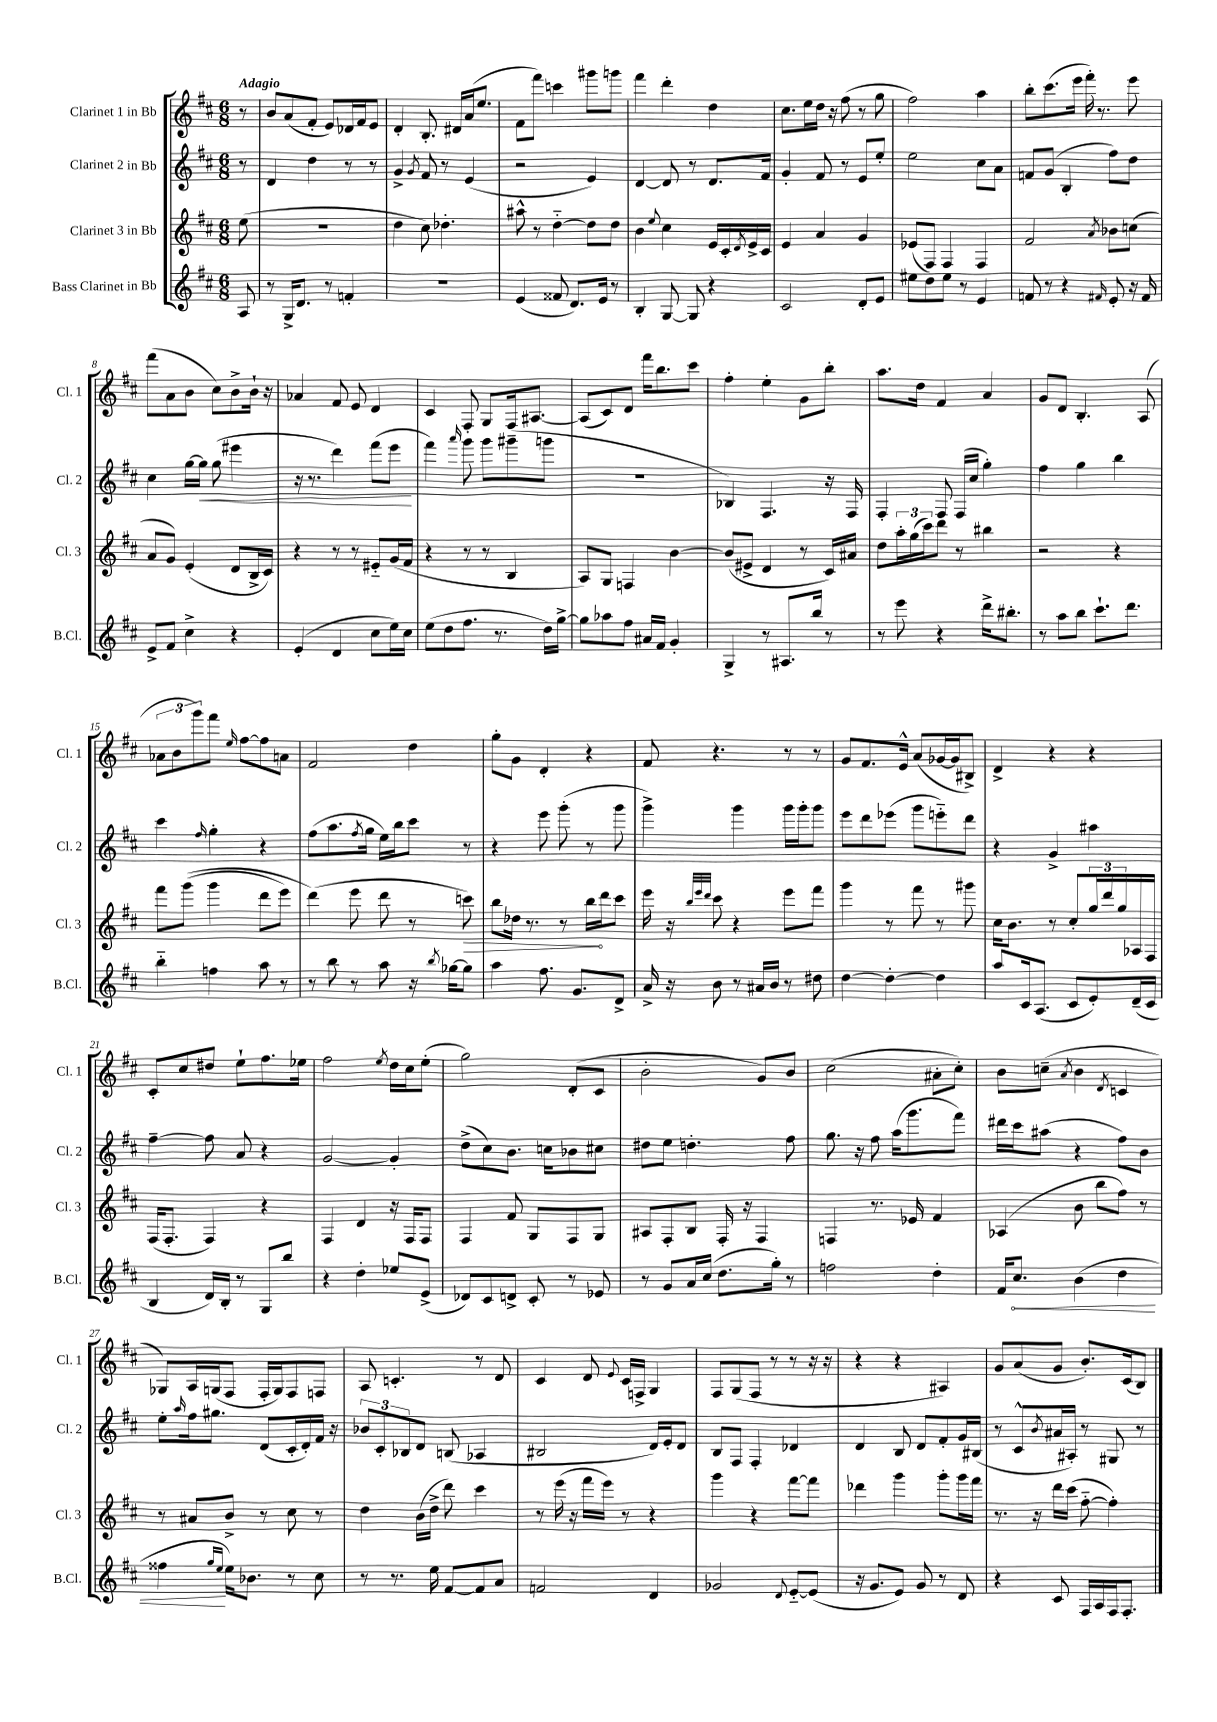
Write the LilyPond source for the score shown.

<<
\new StaffGroup <<
\new Staff = "s0" \with { instrumentName = "Clarinet 1 in Bb" shortInstrumentName = "Cl. 1" } {
    \clef treble \key d \major \numericTimeSignature \time 6/8 \partial 8 \tempo "Adagio"
    r8 |
    b'8 a'8( fis'8-. e'8) des'16 fis'16 e'8 |
    d'4-. b8.-. dis'16 a'16( e''8. |
    fis'8 fis'''8) c'''4 gis'''8 g'''8 |
    fis'''4 d'''4-. d''4 |
    cis''8. e''16 d''16 r16 fis''8( r8 g''8 |
    fis''2) a''4 |
    b''8-. cis'''8.( e'''16 fis'''16-.) r8. e'''8 |
    fis'''8( a'8 b'8 cis''8) b'8-> b'16-! r16 |
    aes'4 fis'8 e'8 d'4 |
    cis'4 fis8-. g8 fis16 ais8.~ |
    ais8( cis'8) d'8 fis'''16 b''8. cis'''8 |
    fis''4-. e''4-. g'8 b''8-. |
    a''8. d''16 fis'4 a'4 |
    g'8 d'8 b4.-. a8( |
    \tuplet 3/2 { aes'8 b'8 g'''8) } fis'''8 \grace { e''16 } fis''8~ fis''8 a'8 |
    fis'2 d''4 |
    g''8-. g'8 d'4-. r4 |
    fis'8 r4. r8 r8 |
    g'8 fis'8. e'16-^ a'8( ges'16~ ges'16 bis8->) |
    d'4-> r4 r4 |
    cis'8-. cis''8 dis''8 e''8-! fis''8. ees''16 |
    fis''2 \acciaccatura { e''8 } d''16 cis''16 e''8-.( |
    g''2) d'8-.( cis'8 |
    b'2-. g'8) b'8 |
    cis''2( ais'8-. cis''8-.) |
    b'8 c''8--( \acciaccatura { a'8 } b'4 \acciaccatura { d'8 } c'4 |
    ges8) a16 g16( fis8 fis16-. g16) fis8 f8 |
    a8 c'4.-. r8 d'8 |
    cis'4 d'8 \appoggiatura { e'8 } cis'16 f16-> g4 |
    fis8 g8( fis8 r8 r8 r16 r16 |
    r4 r4 ais4) |
    g'8 a'8( g'8 b'8.-.) cis'16( b8) \bar "|." |
}
\new Staff = "s1" \with { instrumentName = "Clarinet 2 in Bb" shortInstrumentName = "Cl. 2" } {
    \clef treble \key d \major \numericTimeSignature \time 6/8 \partial 8
    r8 |
    d'4 d''4 r8 r8 |
    g'4-> \acciaccatura { g'8 } fis'8 r8 e'4( |
    r2 e'4) |
    d'4~ d'8 r8 d'8. fis'16 |
    g'4-. fis'8 r8 e'8 e''8-. |
    e''2 cis''8 a'8 |
    f'8 g'8( b4-. fis''8) d''8 |
    cis''4 g''16~ g''16\< g''8( eis'''4 |
    r16 r8. d'''4) fis'''8( e'''8\! |
    fis'''4) \grace { a'''16 } g'''8 g'''8 gis'''8--( g'''8 |
    R2. |
    bes4) fis4. r16 fis16 |
    fis4-. fis8 fis16( cis''16 g''4-.) |
    fis''4 g''4 b''4 |
    cis'''4 \grace { fis''16 } g''4-. r4 |
    fis''8( a''8. \acciaccatura { fis''8 } g''16 e''16) b''16 cis'''8 r8 |
    r4 e'''8 g'''8-.( r8 g'''8 |
    g'''4->) g'''4 g'''16 g'''16-. g'''8 |
    e'''8 d'''8 ees'''8( g'''8 e'''8-_) d'''8 |
    r4 g'4-> ais''4 |
    fis''4~-- fis''8 a'8 r4 |
    g'2~ g'4-. |
    d''8->( cis''8) b'8. c''16 bes'8 cis''8 |
    dis''8 e''8 d''4.-. fis''8 |
    g''8. r16 fis''8 a''16( g'''8. fis'''8) |
    dis'''16 cis'''16 ais''8( r4 fis''8) b'8 |
    e''8-. \grace { a''16 } fis''16 gis''8. d'8( cis'16-. d'16-.) fis'16 r16 |
    \tuplet 3/2 { bes'8 cis'8-. bes8 } d'8 b8( aes4 |
    bis2 d'16) e'16-. d'8 |
    b8 fis8 fis4-. des'4 |
    d'4 b8 d'8 fis'8-. g'16 bis16( |
    r8 cis'8-^ \acciaccatura { b'8 } ais'16 ais16-.) r8 gis8 r8 \bar "|." |
}
\new Staff = "s2" \with { instrumentName = "Clarinet 3 in Bb" shortInstrumentName = "Cl. 3" } {
    \clef treble \key d \major \numericTimeSignature \time 6/8 \partial 8
    e''8( |
    R2. |
    d''4 cis''8) des''4.-. |
    ais''8-^ r8 d''4~-_ d''8 d''8 |
    b'4 \appoggiatura { e''8 } cis''4 e'16 cis'16-. \acciaccatura { d'8 } e'16-> cis'16 |
    e'4 a'4 g'4 |
    ees'8( fis8) fis4 fis4 |
    fis'2 \acciaccatura { a'8 } bes'8 c''8( |
    a'8 g'8) e'4-.( d'8 b16-> cis'16) |
    r4 r8 r8 eis'8-_ g'16( fis'16 |
    r4 r8 r8 b4 |
    a8) g8 f4 b'4~ |
    b'8( eis'8-> d'4 r8 cis'16) ais'16 |
    d''8 \tuplet 3/2 { a''16-. g''16( cis'''16) } d'''8 r8 bis''4 |
    r2 r4 |
    fis'''8 g'''8(\( g'''4 d'''8 e'''8) |
    d'''4(\) e'''8 d'''8 r8 \once \override Hairpin.circled-tip = ##t c'''8\>) |
    b''8 des''16 r8. r8 b''16\! d'''16 cis'''8 |
    e'''16 r16 \grace { b''32 e'''32 d'''32 } cis'''8 r4 e'''8 fis'''8 |
    g'''4 r8 fis'''8 r8 gis'''8 |
    cis''16 b'8. r8 cis''8-. \tuplet 3/2 { g''16 d'''16 g''16 } aes16 fis16 |
    fis16( fis8.-. fis4) r4 |
    fis4 d'4 r16 fis16 fis8 |
    fis4 fis'8 g8 fis8 g8 |
    ais8 fis8-. b8 fis16-. r16 fis4 |
    f4 r8. ees'16 fis'4 |
    aes4( b'8 b''8 fis''8) r8 |
    r8 ais'8 b'8-> r8 cis''8 r8 |
    d''4 b'16( d''16-> d'''8) cis'''4 |
    r8 e'''16( r16 fis'''16 e'''16) r8 r4 |
    g'''4 r4 fis'''8~ fis'''8 |
    des'''4 g'''4 g'''8-. g'''16 fis'''16 |
    r8. r16 d'''16 cis'''16( fis''8~-_ fis''4-.) \bar "|." |
}
\new Staff = "s3" \with { instrumentName = "Bass Clarinet in Bb" shortInstrumentName = "B.Cl." } {
    \clef treble \key d \major \numericTimeSignature \time 6/8 \partial 8
    a8 |
    r8 g16-> d'8. r8 f'4-. |
    R2. |
    e'4( fisis'8 d'8.) e'16 r8 |
    b4-. g8~ g8 r4 |
    cis'2 d'8-. e'8 |
    eis''8 d''8 eis''8 r8 e'4 |
    f'8 r8 r4 \grace { fis'16 } e'8-. r16 fis'16 |
    e'8-> fis'8 cis''4-> r4 |
    e'4-.( d'4 cis''8 e''16) cis''16 |
    e''8( d''8 fis''8. r8. d''16) g''16~-> |
    g''8 aes''8 fis''8 ais'16 fis'16 g'4-. |
    g4-> r8 ais8. b''16 r8 |
    r8 e'''8 r4 d'''16-> bis''8.-. |
    r8 a''8 b''8 cis'''8.-! d'''8. |
    b''4-_ f''4 a''8 r8 |
    r8 b''8 r8 a''8 r16 \acciaccatura { b''8 } ges''16~ ges''8 |
    a''4 fis''8. g'8. d'8-> |
    a'16-> r16 b'8 r8 ais'16 b'16 r8 dis''8 |
    d''4~ d''4~-. d''4 |
    a''8 cis'16 a8.( cis'8 e'8-.) d'16--( cis'16 |
    b4 d'16) b16-. r8 g8 b''8 |
    r4 d''4-. ees''8 e'8->( |
    des'8) cis'8 d'8-> cis'8-. r8 ees'8 |
    r8 g'8 a'16 cis''16( d''8. g''16-.) r8 |
    f''2 d''4-. |
    fis'16 \once \override Hairpin.circled-tip = ##t cis''8.\< b'4( d''4 |
    fisis''4\! \grace { g''16 e''16 } e''16) bes'8. r8 cis''8 |
    r8 r8. e''16 fis'8~ fis'8 a'8 |
    f'2 d'4 |
    ges'2 \appoggiatura { d'8 } e'8~-_ e'8( |
    r16 g'8. e'8) g'8 r8 d'8 |
    r4 cis'8 fis16 a16 fis16 fis8.-. \bar "|." |
}
>>
>>
